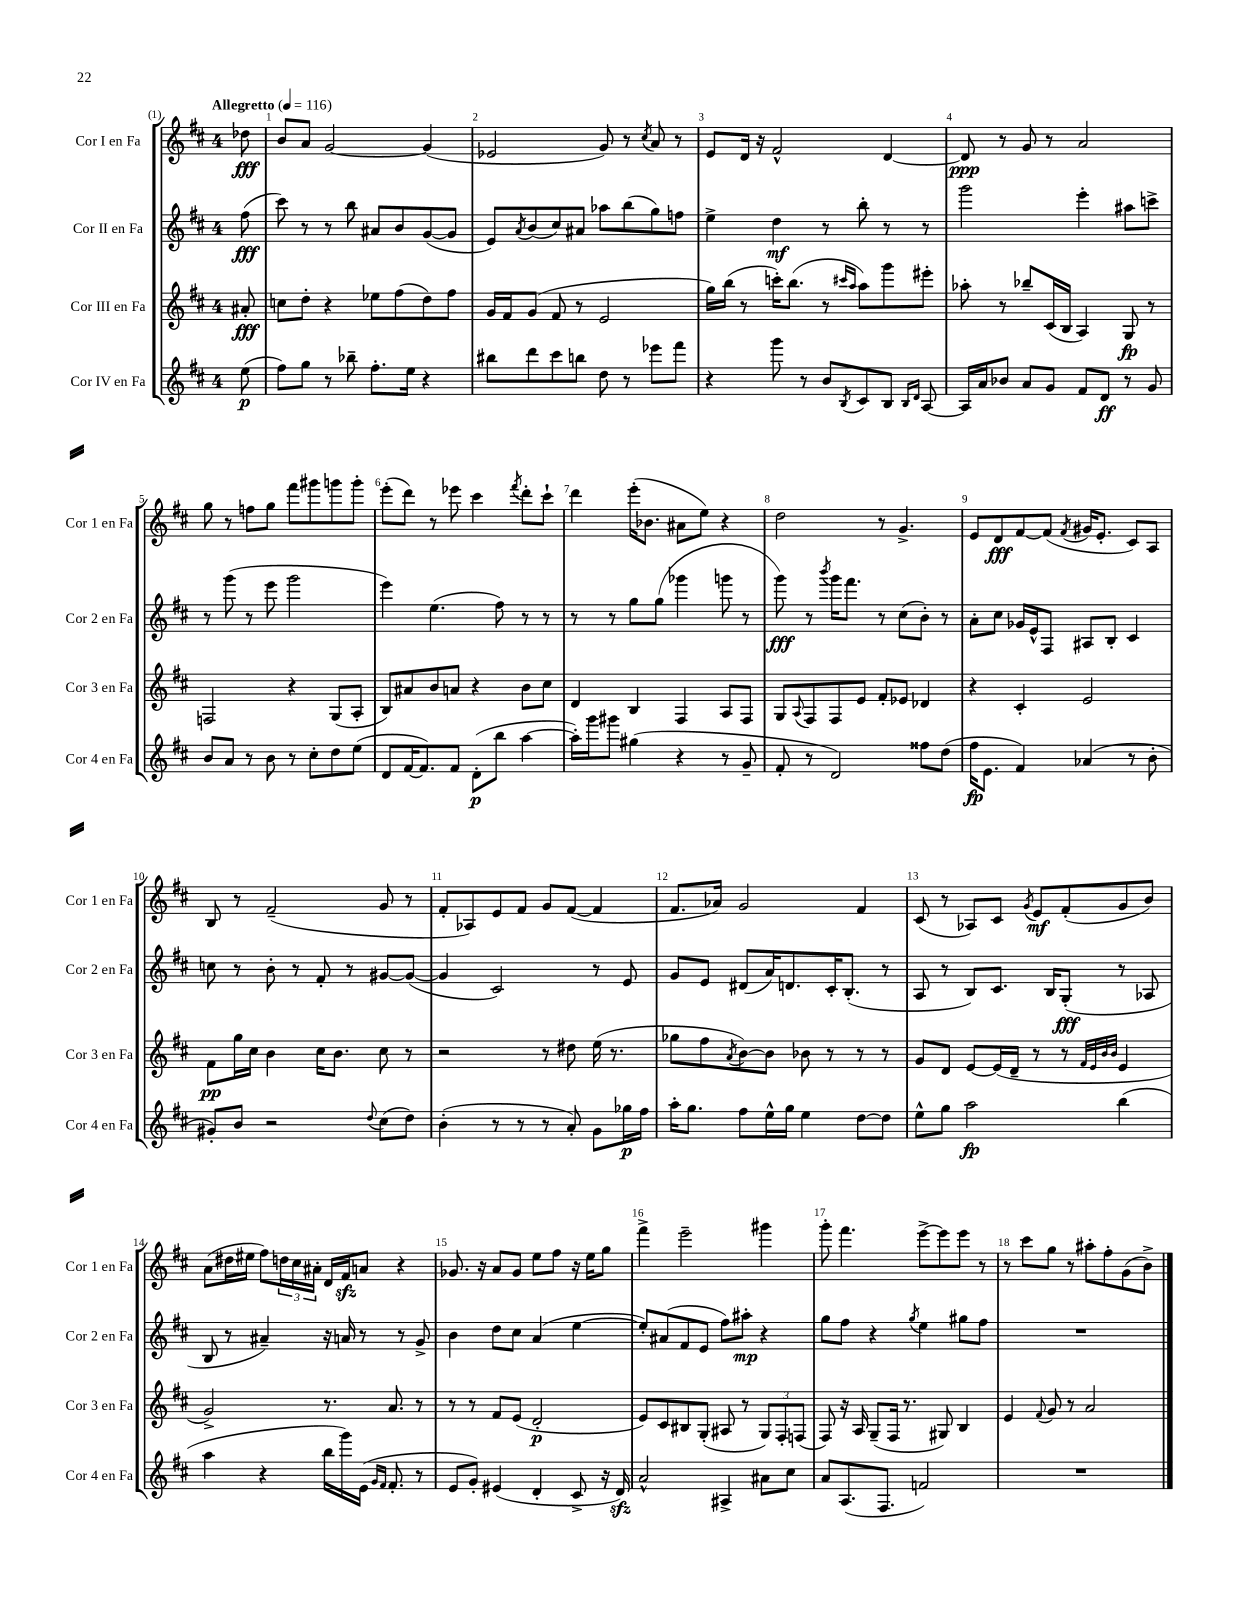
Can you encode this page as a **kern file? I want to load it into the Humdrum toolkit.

**kern	**kern	**kern	**kern
*staff4	*staff3	*staff2	*staff1
*clefG2	*clefG2	*clefG2	*clefG2
*k[f#c#]	*k[f#c#]	*k[f#c#]	*k[f#c#]
*M4/4	*M4/4	*M4/4	*M4/4
*MM116	*MM116	*MM116	*MM116
(8ee\	8a#'/	(8ff#\	8dd-\
=	=	=	=
8ff#\L)	8cc\L	8ccc#\)	8b/L
8gg\J	8dd'\J	8r	8a/J
8r	4r	8r	[2g/
8bb-~\	.	8bb\	.
8.ff#'\L	8ee-\L	8a#/L	.
.	(8ff#\	8b/	.
16ee\Jk	.	.	.
4r	8dd\)	([8g/	(4g/]
.	8ff#\J	8g/]J	.
=	=	=	=
8bb#\L	16g/LL	8e/L)	2e-/
.	16f#/J	.	.
.	.	8qa/	.
8ddd\	(8g/J	(8b/	.
8ccc#\	8f#/	8cc#/)	.
8bb\J	8r	8a#/J	.
8dd\	2e/	8aa-\L	8g/)
8r	.	(8bb\	8r
.	.	.	8qcc#/
8eee-\L	.	8gg\)	8a/
8fff#\J	.	8ff\J	8r
=	=	=	=
4r	16gg\LL)	4ee^\	8e/L
.	(16bb\JJ	.	.
.	8r	.	16d/Jk
.	.	.	16r
8ggg\	16ccc'\LK)	4dd\	2f#^^/
.	(8.bb\J	.	.
8r	.	.	.
8b/L	8r	8r	.
.	16qqccc#/LL	.	.
8qB/	16qqaa/JJ	.	.
8c#/	8aa\L)	8bb'\	.
8B/J	8ggg\	8r	[4d/
16qqB/LL	.	.	.
16qqd/JJ	.	.	.
[8A/	8eee#'\J	8r	.
=	=	=	=
16A/]LL	8aa-'\	2ggg\	8d/]
16a/J	.	.	.
8b-/J	8r	.	8r
8a/L	8bb-~/L	.	8g/
8g/J	(16c#/L	.	8r
.	16B/JJ	.	.
8f#/L	4A/)	4eee'\	2a/
8d/J	.	.	.
8r	8G/	8aa#\L	.
8g/	8r	8ccc^\J	.
=	=	=	=
8b/L	2F/	8r	8gg\
8a/J	.	(8ggg\	8r
8r	.	8r	8ff\L
8b\	.	8eee\	8gg\J
8r	4r	2ggg\	8fff#\L
8cc#'\L	.	.	8ggg#\
8dd\	(8G/L	.	8ggg\
(8ee\J	8A'/J	.	8ggg'\J
=	=	=	=
8d/L	8B/L)	4eee\)	(8eee'\L
[16f#/K	8a#/	.	8ddd\J)
8.f#/])	.	.	.
.	8b/	(4.ee\	8r
8f#/J	8a/J	.	8eee-\
(8d'\L	4r	.	4ccc#\
8bb\J	.	8ff#\)	.
.	.	.	8qfff#/
[4aa\	8b\L	8r	8ddd'\L
.	8cc#\J	8r	8ccc#`\J
=	=	=	=
16aa'\]LL)	4d/	8r	4ddd\
16ggg\J	.	.	.
8ggg#\J	.	8r	.
(4gg#\	4B/	8gg\L	(16eee'\LK
.	.	.	8.b-\J
.	.	(8gg\J	.
4r	4F#/	4ggg-\	8a#\L
.	.	.	8ee\J)
8r	8A/L	8ggg\	4r
8g~/	8F#/J	8r	.
=	=	=	=
8f#'/	8G/L	8ggg\)	2dd\
.	8qqA/	.	.
8r	8F#/	8r	.
.	.	8qbbb/	.
2d/)	8F#/	16ggg\LK	.
.	.	8.fff#\J	.
.	8e/J	.	.
.	8f#'/L	8r	8r
.	8e-/J	(8cc#\L	4.g^/
8ff##\L	4d-/	8b'\J)	.
(8dd\J	.	8r	.
=	=	=	=
16ff#\LK	4r	8a'\L	8e/L
8.e\J	.	.	.
.	.	8cc#\J	8d/
4f#/)	4c#'/	16g-/LL	[8f#/
.	.	16e^^/J	.
.	.	8F#/J	(8f#/]J
.	.	.	8qf#/
(4a-/	2e/	8A#/L	16g#/LK
.	.	.	8.e'/J
.	.	8B'/J	.
8r	.	4c#/	8c#/L)
8b'\	.	.	8A/J
=	=	=	=
8g#'/L)	8f#\L	8cc\	8B/
8b/J	16gg\L	8r	8r
.	16cc#\JJ	.	.
2r	4b\	8b'\	(2f#~/
.	.	8r	.
.	16cc#\LK	8f#'/	.
.	8.b\J	.	.
.	.	8r	.
8qqdd/	.	.	.
(8cc#\L	8cc#\	[8g#/L	8g/
8dd\J)	8r	(8g#/_J	8r
=	=	=	=
(4b'\	2r	4g#/]	8f#'/L
.	.	.	8A-/)
8r	.	2c#/)	8e/
8r	.	.	8f#/J
8r	8r	.	8g/L
8a'/)	8dd#\	.	([8f#/J
8g\L	(16ee\	8r	4f#/]
.	8.r	.	.
16gg-\L	.	8e/	.
16ff#\JJ	.	.	.
=	=	=	=
16aa'\LK	8gg-\L	8g/L	8.f#/L
8.gg\J	.	.	.
.	8ff#\	8e/J	.
.	.	.	16a-/Jk)
.	8qa/	.	.
8ff#\L	[8b\)	(8d#/L	2g/
16ee^^\L	8b\]J	16a/K)	.
16gg\JJ	.	8.d/	.
4ee\	8b-\	.	.
.	8r	16c#'/K	.
.	.	(8.B'/J	.
[8dd\L	8r	.	4f#/
8dd\]J	8r	8r	.
=	=	=	=
8ee^^\L	8g/L	8A/	(8c#/
8gg\J	8d/J	8r	8r
2aa\	[8e/L	8B/L)	8A-/L)
.	(16e/]L	8.c#/J	8c#/J
.	16d~/JJ	.	.
.	.	.	8qg/
.	8r	.	8e/L
.	.	16B/LK	.
.	8r	(8G'/J	(8f#'/
.	32qqf#/LLL	.	.
.	32qqe/	.	.
.	32qqb/	.	.
.	32qqb/JJJ	.	.
(4bb\	4e/	8r	8g/
.	.	8A-/	8b/J)
=	=	=	=
4aa\	2g^/)	8B/	(8a\L
.	.	8r	16dd#\L
.	.	.	16ee#\JJ
4r	.	4a#~/)	8ff#\L)
.	.	.	24dd\L
.	.	.	24cc#\
.	.	.	24a#'\JJ
16bb\LL	8.r	16r	16d/LL
16ggg\)	.	16a/	16f#/J
(16e\JJ	.	8r	8a/J
16qqg/LL	.	.	.
16qqf#/JJ	.	.	.
8.f#'/	8.a/	.	.
.	.	8r	4r
8r	8r	8g^/	.
=	=	=	=
8e/L	8r	4b\	8.g-/
8g'/J)	8r	.	.
.	.	.	16r
(4e#/	8f#/L	8dd\L	8a/L
.	(8e/J	8cc#\J	8g-/J
4d'/	2d'/	(4a/	8ee\L
.	.	.	8ff#\J
8c#^/	.	[4ee\	16r
.	.	.	16ee\LK
16r	.	.	8gg\J
16d/)	.	.	.
=	=	=	=
2a^^/	8e/L)	8ee'/]L)	4fff#^\
.	8c#/	(8a#/	.
.	8B#/	8f#/	2eee~\
.	(8G'/J	8e/J	.
4A#^/	8A#/	8ff#\L)	.
.	8r	8aa#'\J	.
8a#\L	12G/L)	4r	4ggg#\
.	12F#'/	.	.
8cc#\J	.	.	.
.	(12F/J	.	.
=	=	=	=
8a/L	8F#/)	8gg\L	8ggg'\
(8.A/	16r	8ff#\J	4.fff#\
.	16A/	.	.
.	(8G~/L	4r	.
8.F#/J	.	.	.
.	16F#/Jk	.	.
.	8.r	.	.
.	.	8qgg/	.
2f/)	.	4ee\	[8eee^\L
.	8G#/)	.	8eee\]
.	4B/	8gg#\L	8eee\J
.	.	8ff#\J	8r
=	=	=	=
1r	4e/	1r	8r
.	.	.	8ccc#\L
.	8qqf#/	.	.
.	8g/	.	8gg\J
.	8r	.	8r
.	2a/	.	8aa#'\L
.	.	.	8ff#'\
.	.	.	(8g\
.	.	.	8b^\J)
==	==	==	==
*-	*-	*-	*-
